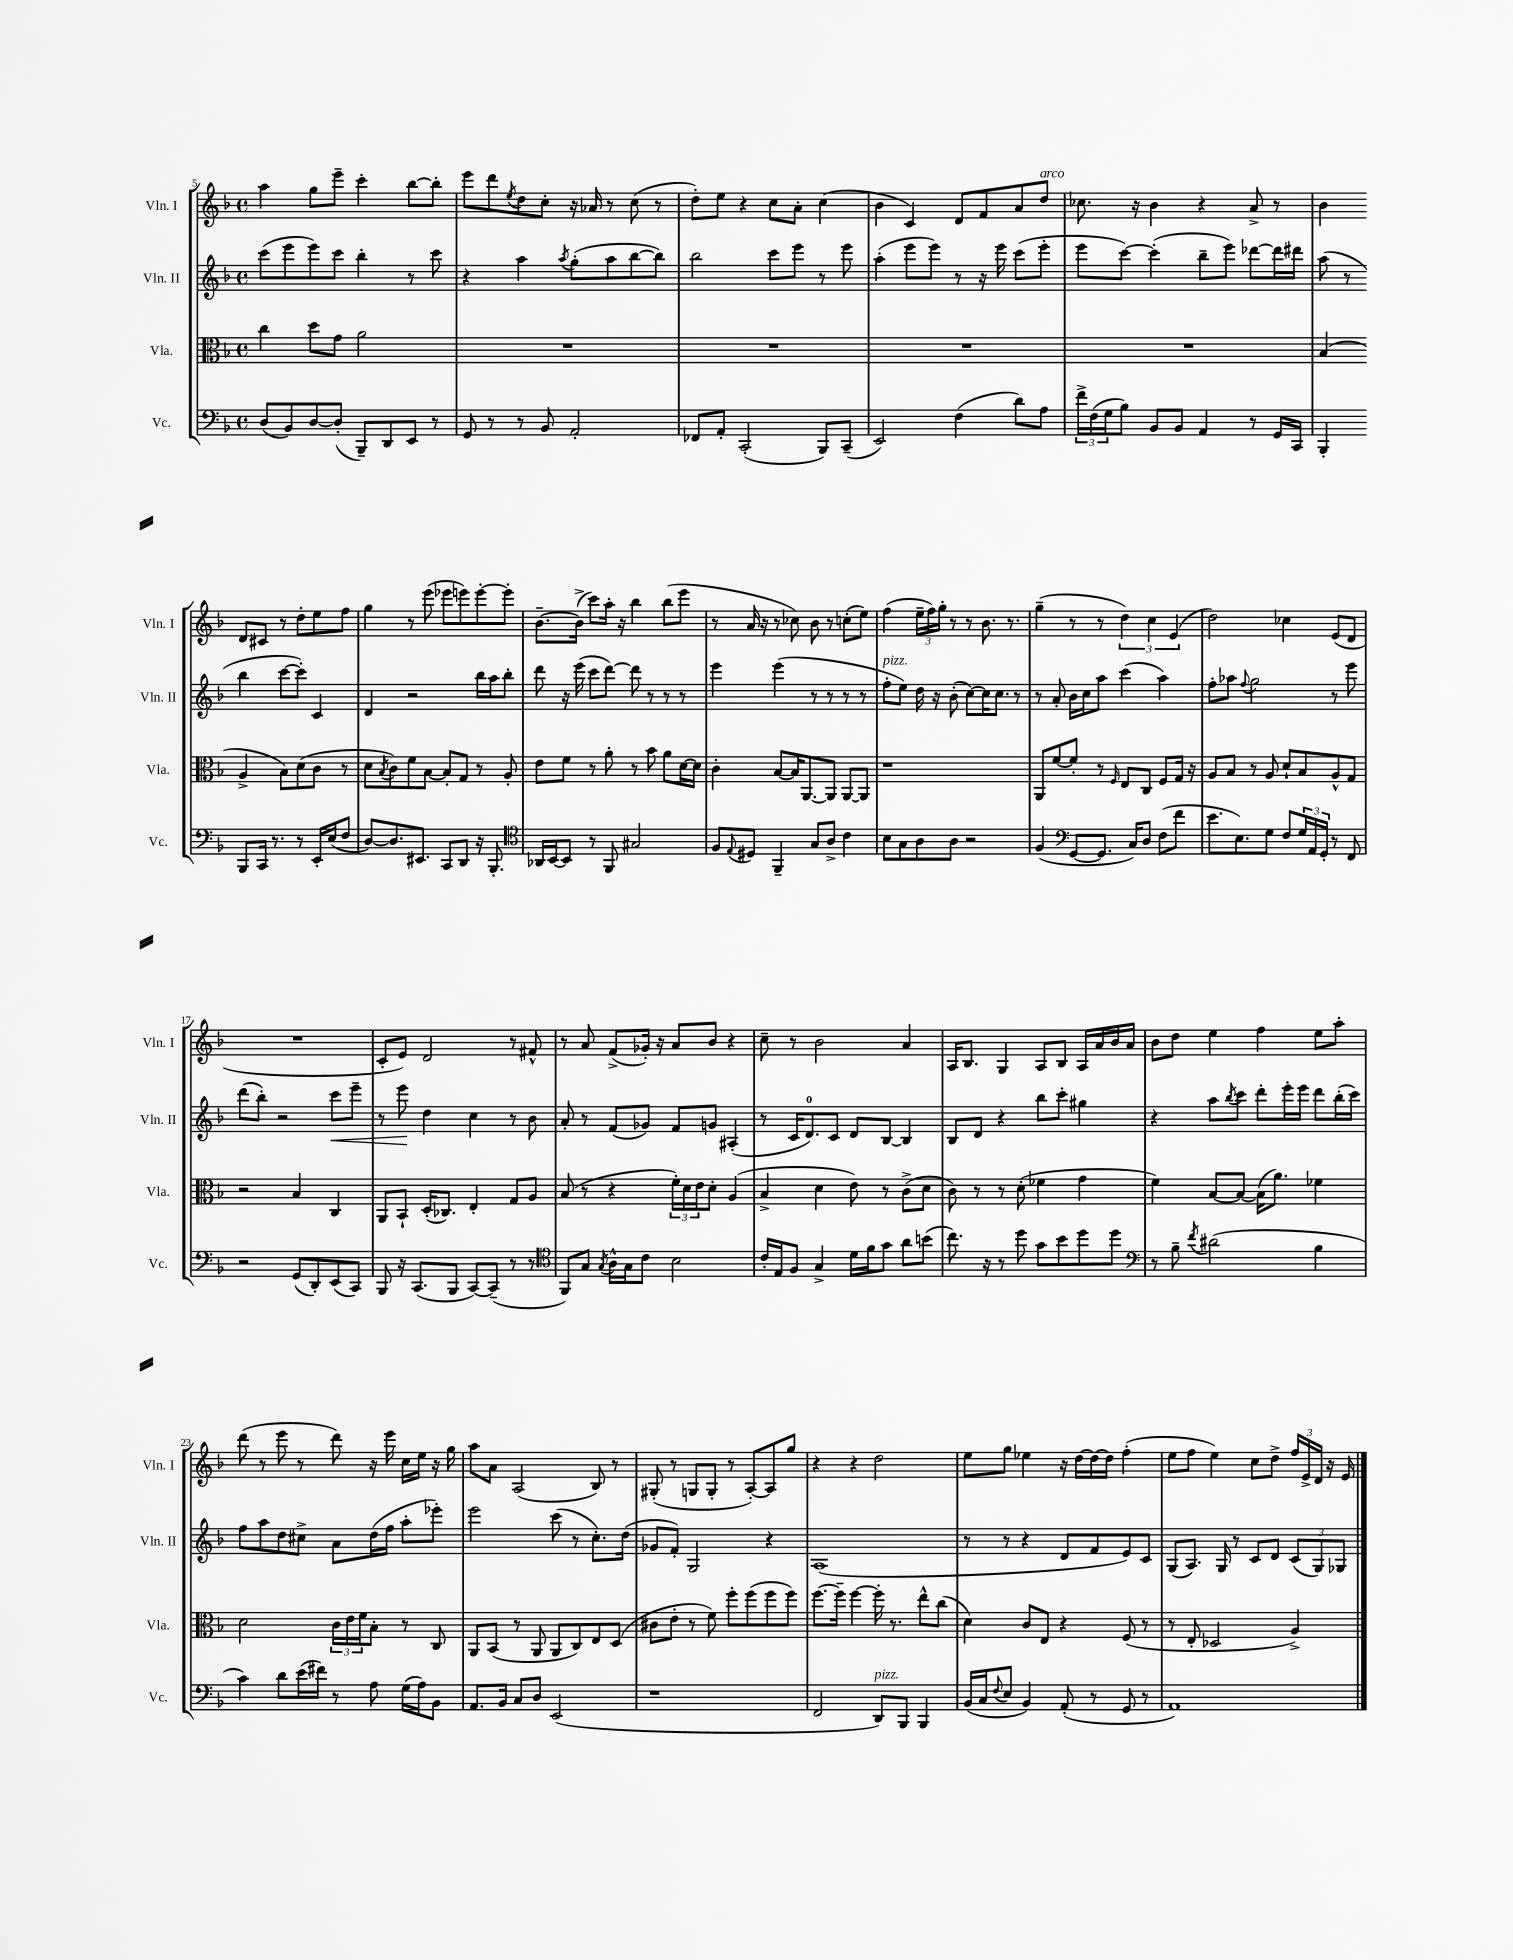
<<
\new StaffGroup <<
\new Staff = "s0" \with { instrumentName = "Vln. I" shortInstrumentName = "Vln. I" } {
    \clef treble \key f \major \defaultTimeSignature \time 4/4
    a''4 g''8 e'''8-- c'''4-. bes''8~ bes''8-. |
    e'''8 d'''8 \acciaccatura { e''8 } d''8 c''8-. r16 aes'16 r8 c''8( r8 |
    d''8-.) e''8 r4 c''8 a'8-. c''4( |
    bes'4 c'4) d'8 f'8 a'8 d''8^\markup { \italic "arco" } |
    ces''8. r16 bes'4 r4 a'8-> r8 |
    bes'4 d'8 cis'8 r8 d''8-. e''8 f''8 |
    g''4 r8 e'''8( ees'''8 e'''8) e'''8~-. e'''8-. |
    bes'8.~-- bes'16->( c'''8) a''16-. r16 bes''4 bes''8( e'''8 |
    r8 a'16 r16 r8 ces''8) bes'8 r8 c''8-.( e''8) |
    f''4( \tuplet 3/2 { e''16-- f''16) g''16-. } r8 r8 bes'8. r8. |
    g''4--( r8 r8 \tuplet 3/2 { d''4) c''4 e'4( } |
    d''2) ces''4 e'8( d'8 |
    R1 |
    c'8-. e'8) d'2 r8 fis'8-^ |
    r8 a'8 f'8->( ges'16-.) r16 a'8 bes'8 r4 |
    c''8-- r8 bes'2 a'4 |
    a16 bes8. g4 a8 bes8 a16 a'16 bes'16 a'16 |
    bes'8 d''8 e''4 f''4 e''8 a''8-. |
    d'''8( r8 e'''8 r8 d'''8) r16 e'''16 c''16 e''16 r16 g''16 |
    a''8 a'8 a2( bes8) r8 |
    gis8-.( r8 g8 g8-. r8 a8~-.) a8 g''8 |
    r4 r4 d''2 |
    e''8 g''8 ees''4 r16 d''16~ d''16~ d''16 f''4-.( |
    e''8 f''8 e''4) c''8 d''8-> \tuplet 3/2 { f''16 e'16-> d'16 } r16 e'16 \bar "|." |
}
\new Staff = "s1" \with { instrumentName = "Vln. II" shortInstrumentName = "Vln. II" } {
    \clef treble \key f \major \defaultTimeSignature \time 4/4
    c'''8( e'''8 e'''8) c'''8 bes''4-. r8 c'''8 |
    r4 a''4 \acciaccatura { a''8 } g''8-.( a''8 bes''8~ bes''8) |
    bes''2 c'''8 e'''8 r8 e'''8 |
    a''4-.( e'''8 e'''8) r8 r16 e'''16 c'''8( e'''8-. |
    e'''8 c'''8~) c'''4-.( bes''8-- e'''8) des'''8~ des'''16 dis'''16 |
    a''8( r8 bes''4 c'''8~ c'''8-.) c'4 |
    d'4 r2 bes''16 a''16 bes''8-. |
    d'''8 r16 e'''16( c'''8 d'''8~) d'''8 r8 r8 r8 |
    e'''4 e'''4( r8 r8 r8 r8 |
    f''8-.^\markup { \italic "pizz." } e''8) d''16 r16 bes'8-.( c''8~) c''16 c''8. r8 |
    r8 a'8-. bes'16 c''16 a''8 c'''4( a''4) |
    f''8-. aes''8 \appoggiatura { f''8 } g''2 r8 e'''8 |
    d'''8( bes''8-.) r2 c'''8\< e'''8-- |
    r8 e'''8\! d''4 c''4 r8 bes'8 |
    a'8-. r8 f'8( ges'8) f'8 g'8 ais4-.( |
    r8 c'16 d'8.-0) c'8 d'8 bes8~ bes4 |
    bes8 d'8 r4 bes''8 c'''8-. gis''4 |
    r4 a''8 \acciaccatura { bes''8 } c'''8 d'''8-. e'''16-. e'''16 d'''8 bes''16-.( c'''16) |
    f''8 a''8 d''8 cis''8-> a'8 d''16( f''16 a''8-. ees'''8-.) |
    e'''2 c'''8( r8 c''8.-.) d''16( |
    ges'8 f'8-.) g2 r4 |
    a1( |
    r8 r8 r4 d'8 f'8 e'8) c'8 |
    g8( a8.) g16 r8 c'8 d'8 \tuplet 3/2 { c'8( g8) ges8 } \bar "|." |
}
\new Staff = "s2" \with { instrumentName = "Vla." shortInstrumentName = "Vla." } {
    \clef alto \key f \major \defaultTimeSignature \time 4/4
    c''4 d''8 g'8 a'2 |
    R1 |
    R1 |
    R1 |
    R1 |
    bes4( a4-> bes8) d'8( c'8 r8 |
    d'8 \acciaccatura { bes8 } c'8) f'8 bes8~ bes8-. g8 r8 a8-. |
    e'8 f'8 r8 a'8-. r8 bes'8 a'8 d'16~ d'16 |
    c'4-. bes8~ bes16 a,8.~ a,8 a,8~ a,8 |
    r1 |
    a,8 f'8~ f'8-. r8 \grace { f16 } e8 c8 f8 g16 r16 |
    a8 bes8 r8 a8 d'8-! bes8 a8-^ g8 |
    r2 bes4 c4 |
    a,8 bes,8-! d16-.( ces8.) e4-. g8 a8 |
    bes8( r8 r4 \tuplet 3/2 { f'16-.) d'16 e'16 } d'8-. a4( |
    bes4-> d'4 e'8) r8 c'8->( d'8 |
    c'8) r8 r8 d'8-.( fes'4 g'4 |
    f'4) bes8~ bes8~ bes16( a'8.) fes'4 |
    d'2 \tuplet 3/2 { c'16 e'16 f'16 } bes8-. r8 c8 |
    a,8 bes,8( r8 a,8 a,8 c8) e8 d8( |
    cis'8 e'8-. r8 f'8) f''8-. f''8( f''8 f''8) |
    f''8.~ f''16-- f''4~ f''16-. r8. e''8-^ c''8( |
    d'4) c'8 e8 r4 f8( r8 |
    r8 e8-. des2 a4->) \bar "|." |
}
\new Staff = "s3" \with { instrumentName = "Vc." shortInstrumentName = "Vc." } {
    \clef bass \key f \major \defaultTimeSignature \time 4/4
    d8( bes,8) d8~ d8-.( bes,,8--) d,8 e,8 r8 |
    g,8 r8 r8 bes,8 a,2-. |
    fes,8 a,8-. c,2-.( bes,,8) c,8--( |
    e,2) f4( d'8) a8 |
    \tuplet 3/2 { f'16-> f16( g16 } bes8) bes,8 bes,8 a,4 r8 g,16 c,16 |
    bes,,4-. bes,,8 c,16 r8. r8 e,16-. e16( f8 |
    d8~) d8. eis,8. c,8 d,8 r16 bes,,8.-. |
    \clef tenor aes,16 bes,16~ bes,8 r8 f,8 gis2 |
    f8 \appoggiatura { e8 } dis8 f,4-- g8 a8-> c'4 |
    bes8 g8 a8 a8 r2 |
    f4( \clef bass g,8~ g,8. c16) d8 f8( f'8 |
    e'8. e8.) g8 f8 \tuplet 3/2 { g16 a,16 g,16-. } r8 f,8 |
    r2 g,8( d,8-.) e,8( c,8) |
    bes,,8 r16 c,8.( bes,,8 c,8~) c,8--( r8 r8 |
    \clef tenor f,8) g8 \acciaccatura { g8 } a16-^ g16 c'8 bes2 |
    c'16-. e16 f8 g4-> d'16 f'16 g'8 a'8 b'8( |
    c''8.) r16 r8 d''8 g'8 bes'8 d''8 d''8 |
    \clef bass r8 bes8-- \acciaccatura { f'8 } dis'2( bes4 |
    c'4) d'8 e'16( fis'16) r8 a8 g16( a16) bes,8 |
    a,8. bes,16 c8 d8 e,2( |
    r1 |
    f,2 d,8^\markup { \italic "pizz." }) bes,,8 bes,,4 |
    bes,16( c16 \appoggiatura { f8 } e8 bes,4) a,8-.( r8 g,8 r8 |
    a,1) \bar "|." |
}
>>
>>
\layout { \context { \Score currentBarNumber = #5 } }
